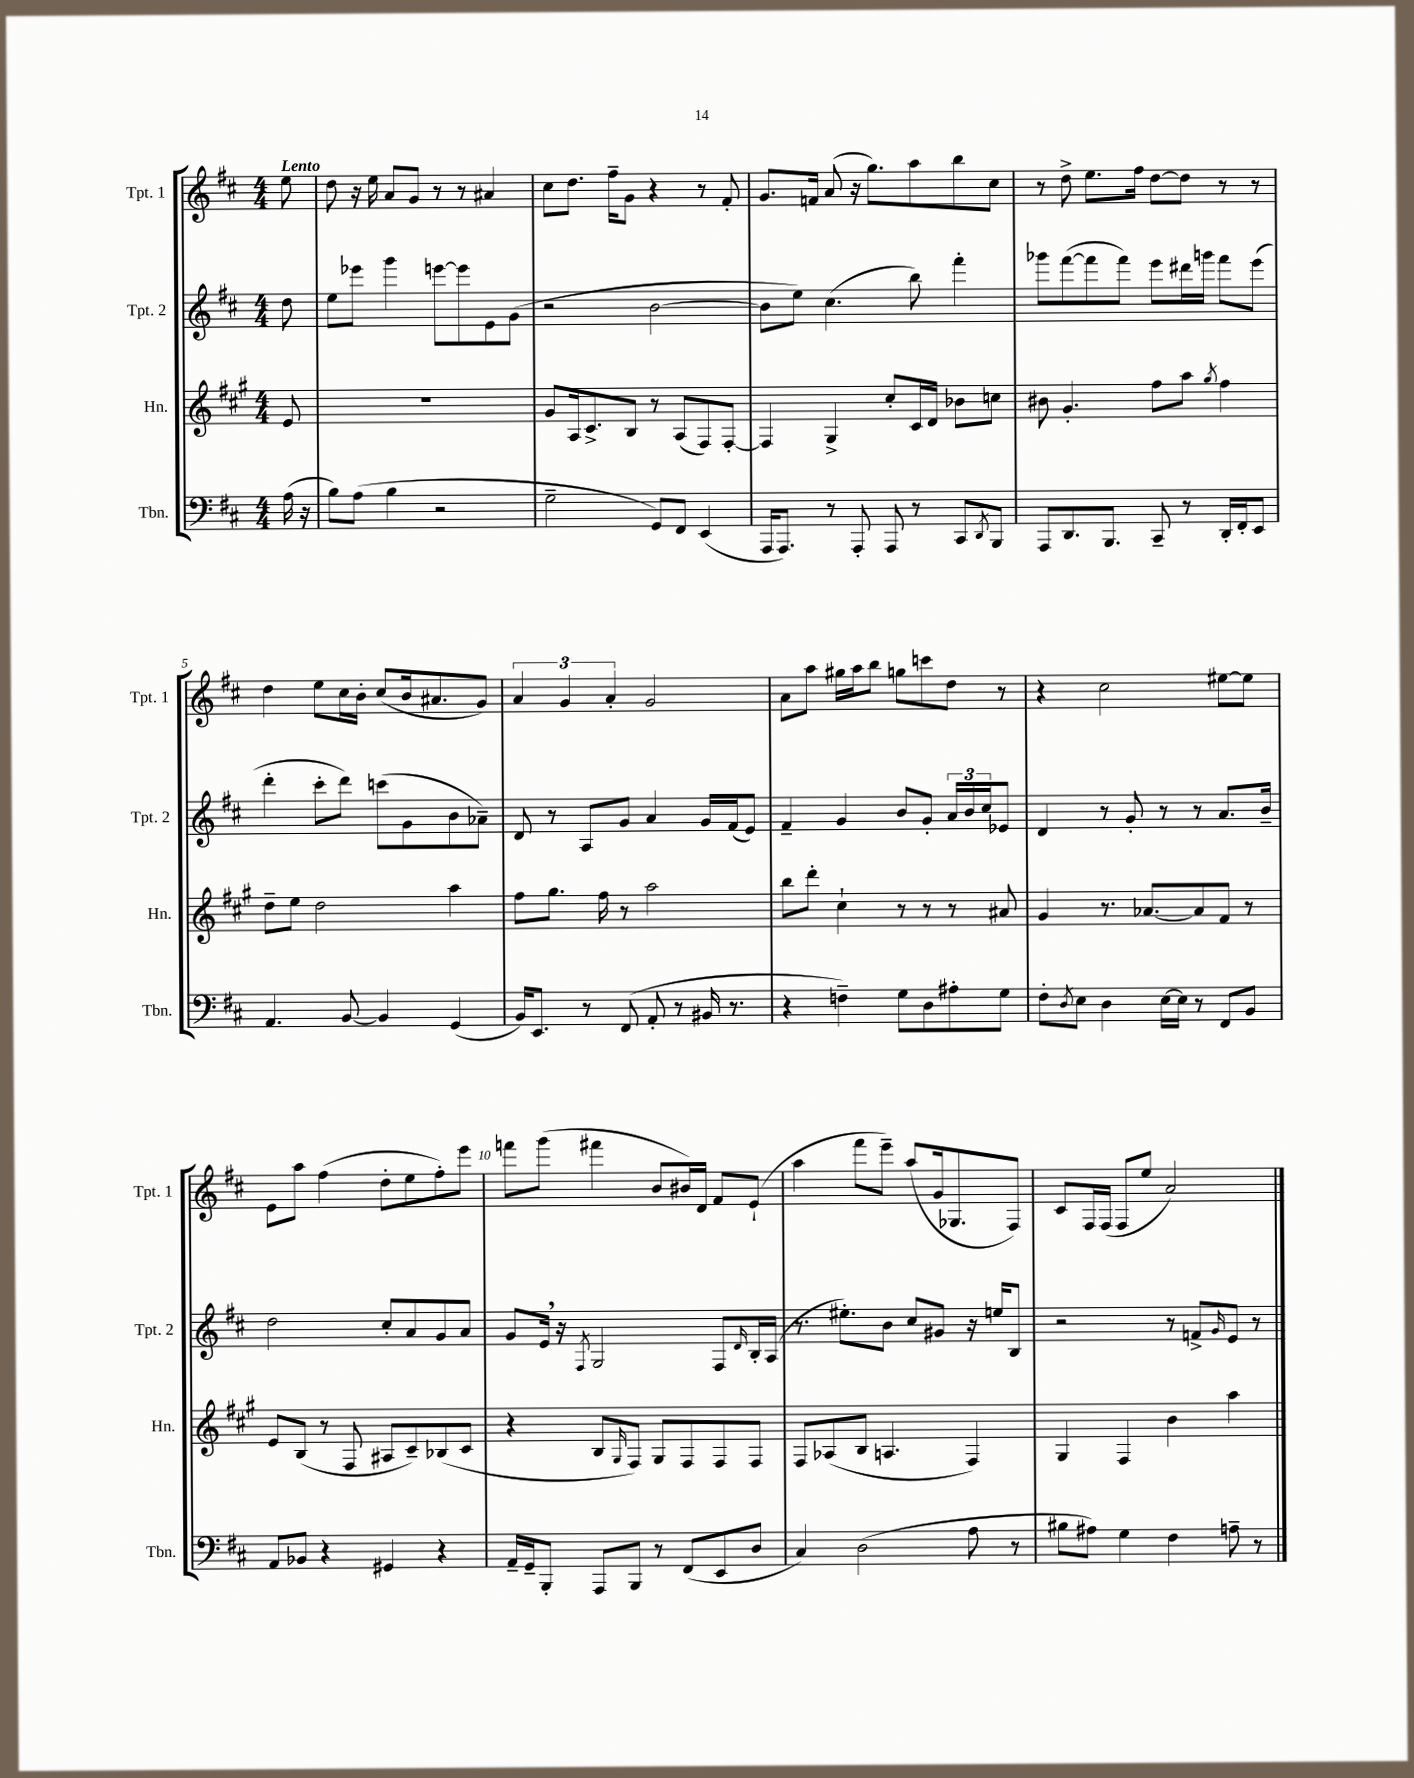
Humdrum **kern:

**kern	**kern	**kern	**kern
*part4	*part3	*part2	*part1
*staff4	*staff3	*staff2	*staff1
*I"Tbn.	*I"Hn.	*I"Tpt. 2	*I"Tpt. 1
*I'Tbn.	*I'Hn.	*I'Tpt. 2	*I'Tpt. 1
*clefF4	*clefG2	*clefG2	*clefG2
*k[f#c#]	*k[f#c#g#]	*k[f#c#]	*k[f#c#]
*M4/4	*M4/4	*M4/4	*M4/4
=	=	=	=
!	!	!	!LO:TX:a:B:t=Lento
(16A\	8e/	8dd\	8ee\
16r	.	.	.
=1	=1	=1	=1
8B\L)	1r	8ee\L	8dd\
(8A\J	.	8eee-X\J	16r
.	.	.	16ee\
4B\	.	4ggg\	8a/L
.	.	.	8g/J
2r	.	[8eeen\L	8r
.	.	8eee\]	8r
.	.	8e\	4a#X/
.	.	(8g\J	.
=2	=2	=2	=2
2G~\	8g#/L	2r	8cc#\L
.	16A/k	.	8.dd\J
.	8.c#^/	.	.
.	.	.	16ff#~\KL
.	8B/J	.	8g\J
8GG/L)	8r	[2b\	4r
8FF#/J	(8A/L	.	.
(4EE/	8F#/)	.	8r
.	[8F#'/J	.	8f#'/
=3	=3	=3	=3
16AAA/KL	4F#/]	8b\L]	8.g/L
8.AAA/J)	.	.	.
.	.	8ee\J)	.
.	.	.	16fn/Jk
8r	4G#^/	(4.cc#\	(8a/
8AAA'/	.	.	16r
.	.	.	8.gg\L)
8AAA/	8cc#'/L	.	.
8r	16c#/L	8bb\)	8aa\
.	16d/JJ	.	.
8CC#/L	8b-X\L	4fff#'\	8bb\
8qDD/	.	.	.
8BBB/J	8ccn\J	.	8cc#\J
=4	=4	=4	=4
8AAA/L	8b#X\	8ggg-X\L	8r
8.DD/	4.g#'/	([8fff#\	8dd^\
.	.	8fff#\]	8.ee\L
8.BBB/J	.	.	.
.	.	8fff#\J)	.
.	.	.	16ff#\Jk
8CC#~/	8ff#\L	8eee\L	[8dd\L
8r	8aa\J	16ddd#X\L	8dd\J]
.	.	16gggn\JJ	.
.	8qgg#/	.	.
16DD'/LL	4ff#\	8fff#\L	8r
16FF#'/J	.	.	.
8EE/J	.	(8eee\J	8r
!!LO:LB:g=z
=5	=5	=5	=5
4.AA/	8dd~\L	4ddd'\	4dd\
.	8ee\J	.	.
.	2dd\	8ccc#'\L	8ee\L
[8BB/	.	8ddd\J)	16cc#\L
.	.	.	16b'\JJ
4BB/]	.	(8cccn\L	(8cc#/L
.	.	8g\	16b/k
.	.	.	8.a#X/
(4GG/	4aa\	8b\	.
.	.	8a-X~\J)	8g/J)
=6	=6	=6	=6
16BB/KL)	8ff#\L	8d/	6a/
8.EE/J	.	.	.
.	8.gg#\J	8r	.
.	.	.	6g/
8r	.	8A/L	.
.	16ff#\	.	.
.	.	.	6a'/
(8FF#/	8r	8g/J	.
8AA'/	2aa\	4a/	2g/
8r	.	.	.
16BB#X/	.	16g/LL	.
8.r	.	(16f#/J	.
.	.	8e/J)	.
=7	=7	=7	=7
4r	8bb\L	4f#~/	8a\L
.	8ddd'\J	.	8aa\J
4Fn~\)	4cc#`\	4g/	16gg#X\LL
.	.	.	16aa\J
.	.	.	8bb\J
8G\L	8r	8b/L	8ggn\L
8D\	8r	8g'/J	8cccn\
8A#X'\	8r	24a/LL	8dd\J
.	.	24b/	.
.	.	24cc#/J	.
8G\J	8a#X/	8e-X/J	8r
=8	=8	=8	=8
8F#'\L	4g#/	4d/	4r
8qD/	.	.	.
8E\J	.	.	.
4D\	8.r	8r	2cc#\
.	.	8g'/	.
.	[8.a-X/L	.	.
[16E\LL	.	8r	.
16E\JJ]	.	.	.
8r	8a-/]	8r	.
8FF#/L	8f#/J	8.a/L	[8ee#X\L
8BB/J	8r	.	8ee#\J]
.	.	16b~/Jk	.
!!LO:LB:g=z
=9	=9	=9	=9
8AA/L	8e/L	2dd\	8e\L
8BB-X/J	(8B/J	.	8aa\J
4r	8r	.	(4ff#\
.	8F#/	.	.
4GG#X/	8A#X/L	8cc#'/L	8dd'\L
.	8c#~/)	8a/	8ee\
4r	(8B-X/	8g/	8ff#'\)
.	8c#/J	8a/J	8eee\J
=10	=10	=10	=10
16AA~/LL	4r	8g/L	8fffn\L
16GG~/J	.	.	.
8BBB'/J	.	16e,/Jk	(8ggg\J
.	.	16r	.
.	.	8qF#/	.
8AAA/L	8B/L	2G/	4fff#X\
.	16qqG#/	.	.
8BBB/J	8F#/J)	.	.
8r	8G#/L	.	8b/L
(8FF#/L	8F#/	.	16b#X/L)
.	.	.	16d/JJ
8EE/	8F#/	8F#/L	8f#/L
.	.	16qqd/	.
8D/J	8F#/J	16B'/L	(8e`/J
.	.	(16A/JJ	.
=11	=11	=11	=11
4C#/)	8F#/L	8.r	4aa\
.	(8A-X/	.	.
.	.	8.ee#X'\L)	.
(2D\	8B/J	.	8fff#\L
.	4.An/	8b\J	8eee~\J)
.	.	8cc#/L	(8aa/L
.	.	8g#X/J	16g/k
.	.	.	8.G-X/
8A\	4F#/)	16r	.
.	.	16een/KL	.
8r	.	8B/J	8F#/J)
=12	=12	=12	=12
8B#X\L	4G#/	2r	8c#/L
8A#X\J)	.	.	16F#/L
.	.	.	(16F#/JJ
4G\	4F#/	.	8F#/L
.	.	.	8ee/J
4F#\	4b\	8r	2a/)
.	.	8fn^/L	.
.	.	16qqg/	.
8An~\	4aa\	8e/J	.
8r	.	8r	.
==	==	==	==
*-	*-	*-	*-
